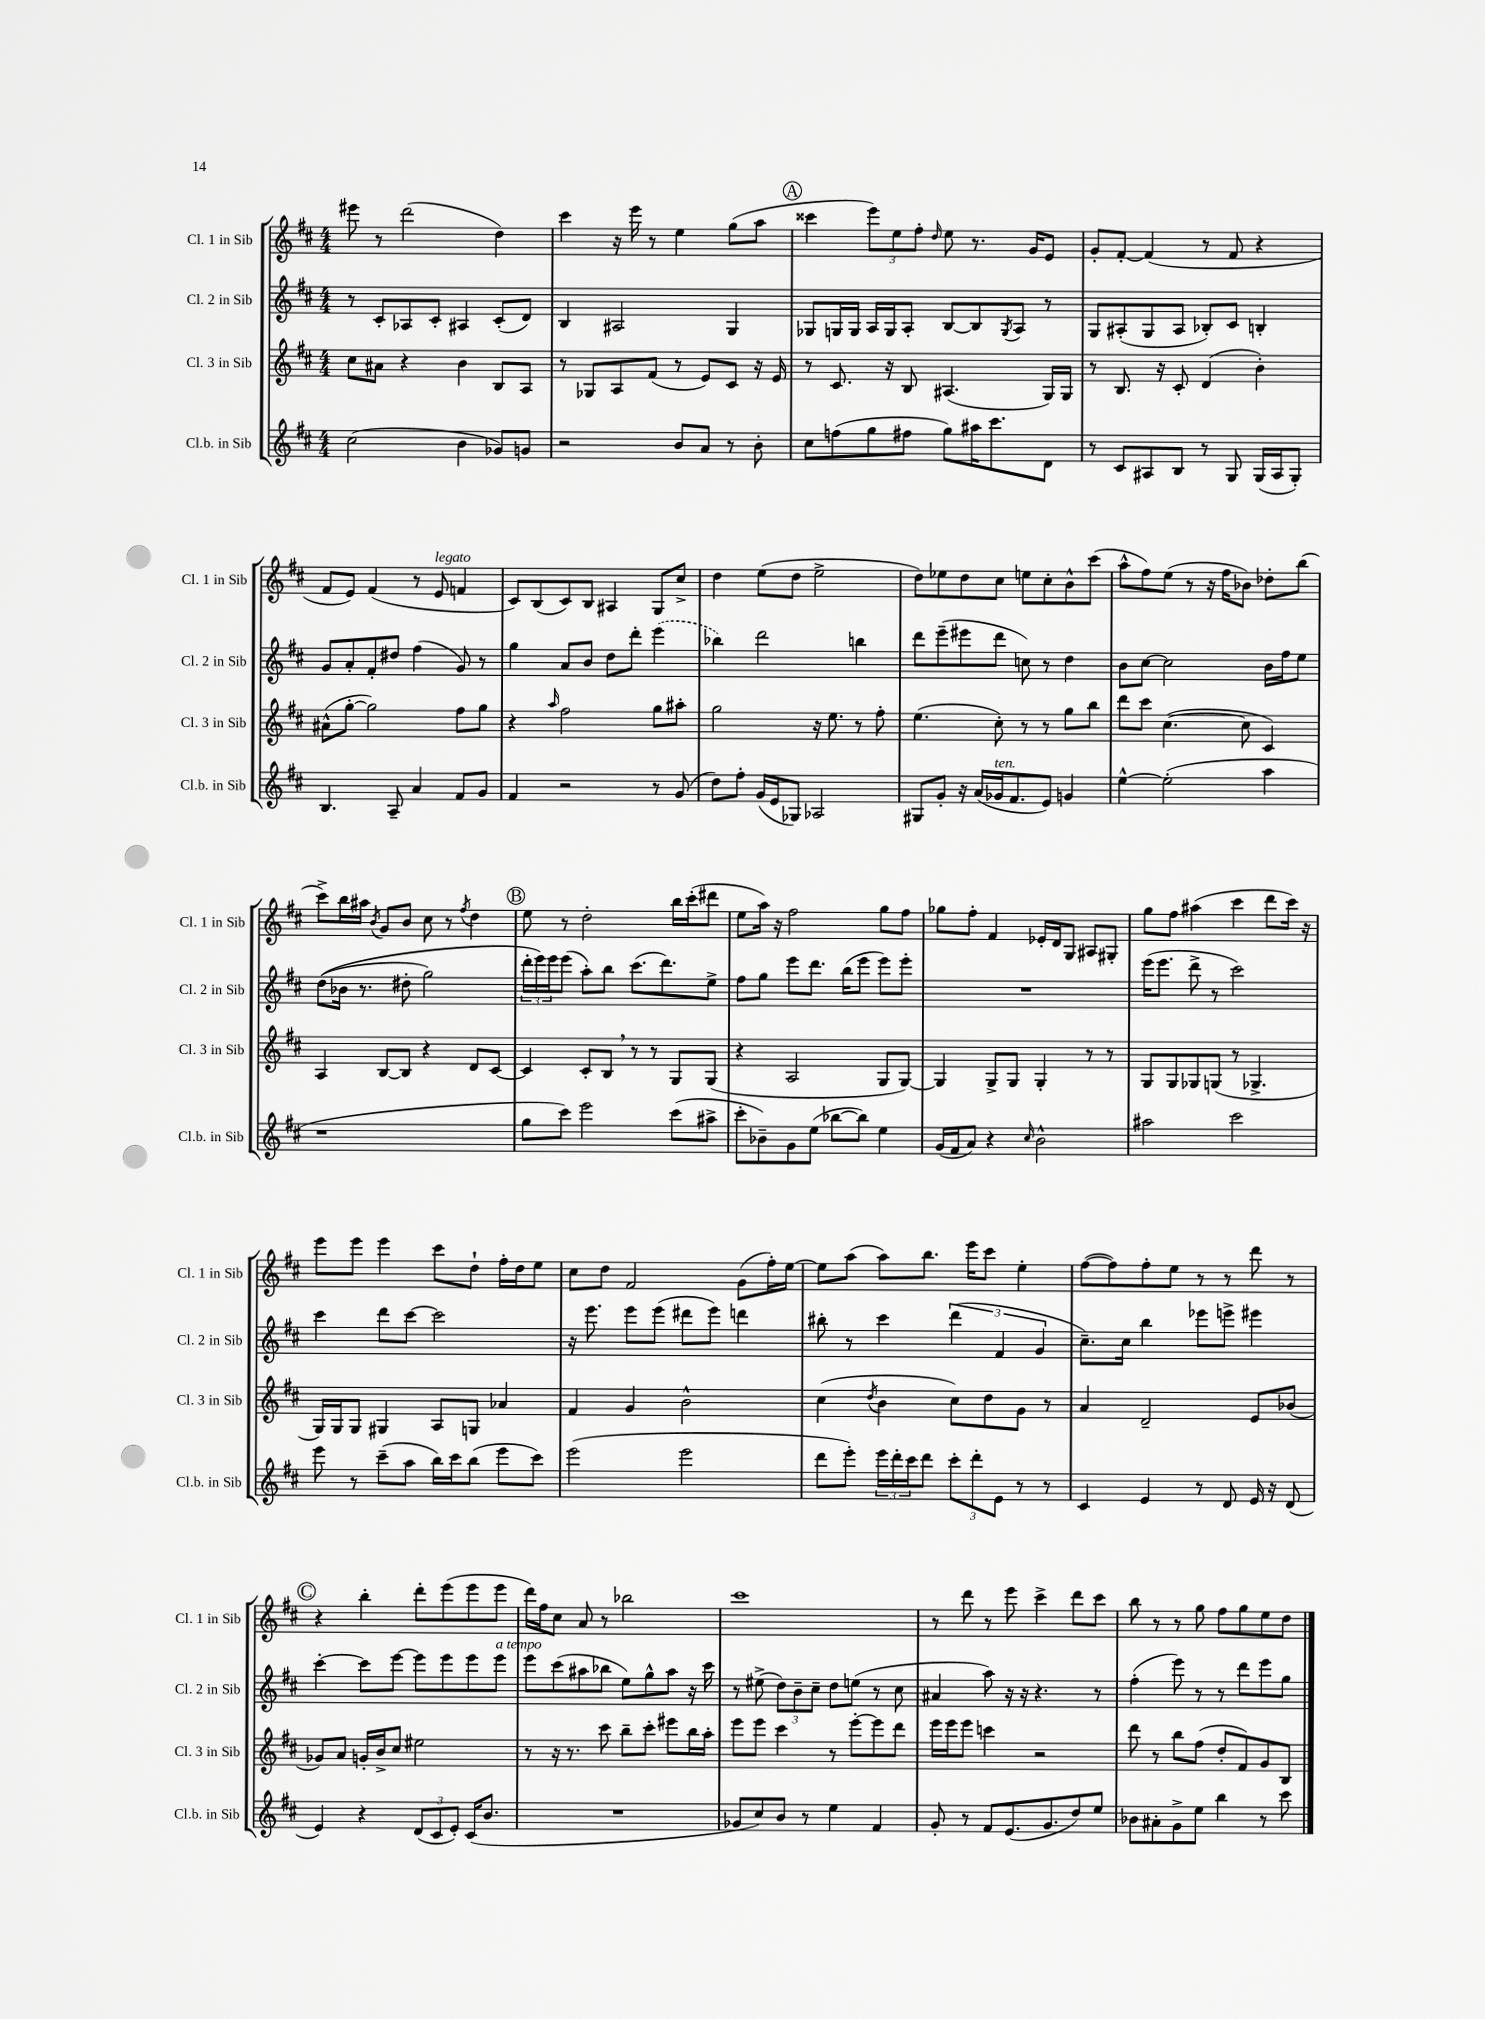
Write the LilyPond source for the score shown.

<<
\new StaffGroup <<
\new Staff = "s0" \with { instrumentName = "Cl. 1 in Sib" shortInstrumentName = "Cl. 1 in Sib" } {
    \clef treble \key d \major \numericTimeSignature \time 4/4
    eis'''8 r8 d'''2( d''4) |
    cis'''4 r16 e'''16 r8 e''4 g''8( a''8 |
    \mark \markup { \circle "A" } cisis'''4 \tuplet 3/2 { e'''8) e''8 fis''8-. } \grace { d''16 } e''8 r8. g'16 e'8 |
    g'8-. fis'8~-. fis'4( r8 fis'8 r4 |
    fis'8 e'8) fis'4( r8 e'8^\markup { \italic "legato" } f'4 |
    cis'8) b8( cis'8) b8 ais4 g8 cis''8-> |
    d''4 e''8( d''8 e''2-> |
    d''8) ees''8 d''8 cis''8 e''8 cis''8-. b'8-^ cis'''8( |
    a''8-^ fis''8) e''8( r8 r16 fis''16 bes'8) des''8-. b''8( |
    cis'''8->) b''16 ais''16 \acciaccatura { b'8 } g'8 b'8 cis''8 r8 \acciaccatura { fis''8 } d''4 |
    \mark \markup { \circle "B" } e''8 r8 d''2-. b''16 cis'''16-.( dis'''8 |
    e''8 a''16) r16 fis''2 g''8 fis''8 |
    ges''8 fis''8-. fis'4 ees'16-. d'16 g8 ais8 gis8-. |
    g''8 fis''8 ais''4( cis'''4 d'''8 cis'''16) r16 |
    e'''8 e'''8 e'''4 cis'''8 d''8-! fis''16-. d''16 e''8 |
    cis''8 d''8 fis'2 g'8( fis''16-.) e''16~ |
    e''8 a''8( a''8) b''8. e'''16 cis'''8 e''4-. |
    fis''8~( fis''8) fis''8-. e''8 r8 r8 d'''8 r8 |
    \mark \markup { \circle "C" } r4 b''4-. d'''8-. e'''8( e'''8 e'''8 |
    d'''16) fis''16 cis''8 a'8 r8 bes''2 |
    cis'''1 |
    r8 d'''8 r8 e'''8 cis'''4-> d'''8 cis'''8 |
    b''8 r8 r8 g''8 fis''8 g''8 e''8 d''8 \bar "|." |
}
\new Staff = "s1" \with { instrumentName = "Cl. 2 in Sib" shortInstrumentName = "Cl. 2 in Sib" } {
    \clef treble \key d \major \numericTimeSignature \time 4/4
    r8 cis'8-. aes8 cis'8-. ais4 cis'8-.( d'8) |
    b4 ais2 g4 |
    \mark \markup { \circle "A" } ges8 g16 g16 a16 g16 a8-. b8~ b8 \acciaccatura { g8 } a8 r8 |
    g8 ais8-.( g8 ais8 bes8-.) cis'8 b4-. |
    g'8 a'8-. fis'8-. dis''8 fis''4( g'8) r8 |
    g''4 a'8 b'8 d''8 d'''8-. \once \slurDashed e'''4( |
    bes''4) d'''2 b''4 |
    d'''8 e'''8--( eis'''8 d'''8 c''8) r8 d''4 |
    b'8 cis''8~ cis''2 b'16 fis''16 e''8 |
    d''8(\( bes'16 r8. dis''8-. g''2) |
    \mark \markup { \circle "B" } \tuplet 3/2 { d'''16-. e'''16\) e'''16 } e'''8( a''8-.) b''8 cis'''8.( d'''8.) e''8-> |
    fis''8 g''8 e'''8 d'''8. b''16( e'''8 e'''8) e'''8-. |
    R1 |
    e'''16( e'''8. d'''8-> r8 cis'''2) |
    cis'''4 d'''8 cis'''8~ cis'''2 |
    r16 e'''8. e'''8 e'''8( dis'''8 e'''8) d'''4 |
    bis''8-. r8 cis'''4 \tuplet 3/2 { d'''4( fis'4 g'4 } |
    cis''8.--) cis''16 b''4 ees'''8 e'''8-> eis'''4 |
    \mark \markup { \circle "C" } cis'''4~-. cis'''8 e'''8~ e'''8 e'''8 e'''8 e'''8^\markup { \italic "a tempo" } |
    e'''8 cis'''8( ais''8 bes''8 e''8) g''8-^ ais''8 r16 cis'''16 |
    r8 eis''8->( \tuplet 3/2 { d''8) b'8-- cis''8-- } d''8 e''8( r8 cis''8 |
    ais'4 a''8) r16 r16 r4. r8 |
    fis''4-.( e'''8) r8 r8 d'''8 e'''8 g''8 \bar "|." |
}
\new Staff = "s2" \with { instrumentName = "Cl. 3 in Sib" shortInstrumentName = "Cl. 3 in Sib" } {
    \clef treble \key d \major \numericTimeSignature \time 4/4
    cis''8 ais'8 r4 b'4 b8 a8 |
    r8 ges8 a8 fis'8( r8 e'8) cis'8 r16 e'16 |
    \mark \markup { \circle "A" } r8 cis'8. r16 b8 ais4.( g16) g16 |
    r8 b8. r16 cis'8-. d'4( b'4-.) |
    ais'8-^( g''8~-. g''2) fis''8 g''8 |
    r4 \grace { a''16 } fis''2 g''8 ais''8-. |
    g''2 r16 e''8. r8 fis''8-. |
    e''4.( cis''8-.) r8 r8 g''8 b''8 |
    d'''8 cis'''8 cis''4.~( cis''8 cis'4) |
    a4 b8~ b8 r4 d'8 cis'8~ |
    \mark \markup { \circle "B" } cis'4 cis'8-. b8 \breathe r8 r8 g8 g8( |
    r4 a2 g8 g8~) |
    g4 g8-> g8 g4-. r8 r8 |
    g8 g8 ges8 g8( r8 ges4.-> |
    g16) g16 g8 gis4 a8 g8 aes'4 |
    fis'4 g'4 b'2-^ |
    cis''4( \acciaccatura { d''8 } b'4 cis''8) d''8 g'8 r8 |
    a'4 d'2-- e'8 bes'8( |
    \mark \markup { \circle "C" } ges'8) a'8 g'16-. b'16-> cis''8 eis''2 |
    r8 r16 r8. cis'''8 b''8-- cis'''8-. eis'''8 b''16 a''16-. |
    e'''8 e'''8 cis'''4 r8 e'''8~-. e'''8 d'''8 |
    e'''16 e'''16 e'''8 c'''4 r2 |
    d'''8 r8 b''8 fis''8( d''8-. fis'8) g'8 b8 \bar "|." |
}
\new Staff = "s3" \with { instrumentName = "Cl.b. in Sib" shortInstrumentName = "Cl.b. in Sib" } {
    \clef treble \key d \major \numericTimeSignature \time 4/4
    cis''2( b'4 ges'8) g'8 |
    r2 b'8 a'8 r8 b'8-. |
    \mark \markup { \circle "A" } cis''8 f''8( g''8 fis''8 g''8) ais''16 cis'''8. d'8 |
    r8 cis'8 ais8 b8 r8 g8 g16( ais16 g8-.) |
    b4. a8-- a'4 fis'8 g'8 |
    fis'4 r2 r8 g'8( |
    d''8) fis''8-. g'16( e'16 ges8) aes2 |
    gis8 g'8-. r16 a'16( ges'16^\markup { \italic "ten." } fis'8. e'8) g'4 |
    e''4~-^ e''2-.( a''4 |
    r1 |
    \mark \markup { \circle "B" } g''8 cis'''8) e'''2 cis'''8( ais''8-> |
    cis'''8-. bes'8--) g'8 e''8( bes''8~ bes''8) e''4 |
    g'16( fis'16 a'8) r4 \grace { cis''16 } b'2-^ |
    ais''2 cis'''2 |
    e'''8 r8 cis'''8--( a''8 b''16) cis'''16 b''8( e'''8 cis'''8) |
    e'''2( e'''2 |
    d'''8 e'''8-.) \tuplet 3/2 { e'''16 d'''16-. cis'''16 } d'''8 \tuplet 3/2 { cis'''8-. d'''8-. e'8 } r8 r8 |
    cis'4 e'4 r8 d'8 e'16 r16 d'8( |
    \mark \markup { \circle "C" } e'4) r4 \tuplet 3/2 { d'8( cis'8 e'8-.) } cis'16( b'8. |
    R1 |
    ges'8 cis''8) b'8 r8 e''4 fis'4 |
    g'8-. r8 fis'8 e'8.( g'8. d''8) e''8 |
    bes'8 ais'8-. g'8-> e''8 b''4 r8 cis'''8 \bar "|." |
}
>>
>>
\layout { \context { \Score \remove "Bar_number_engraver" } }
